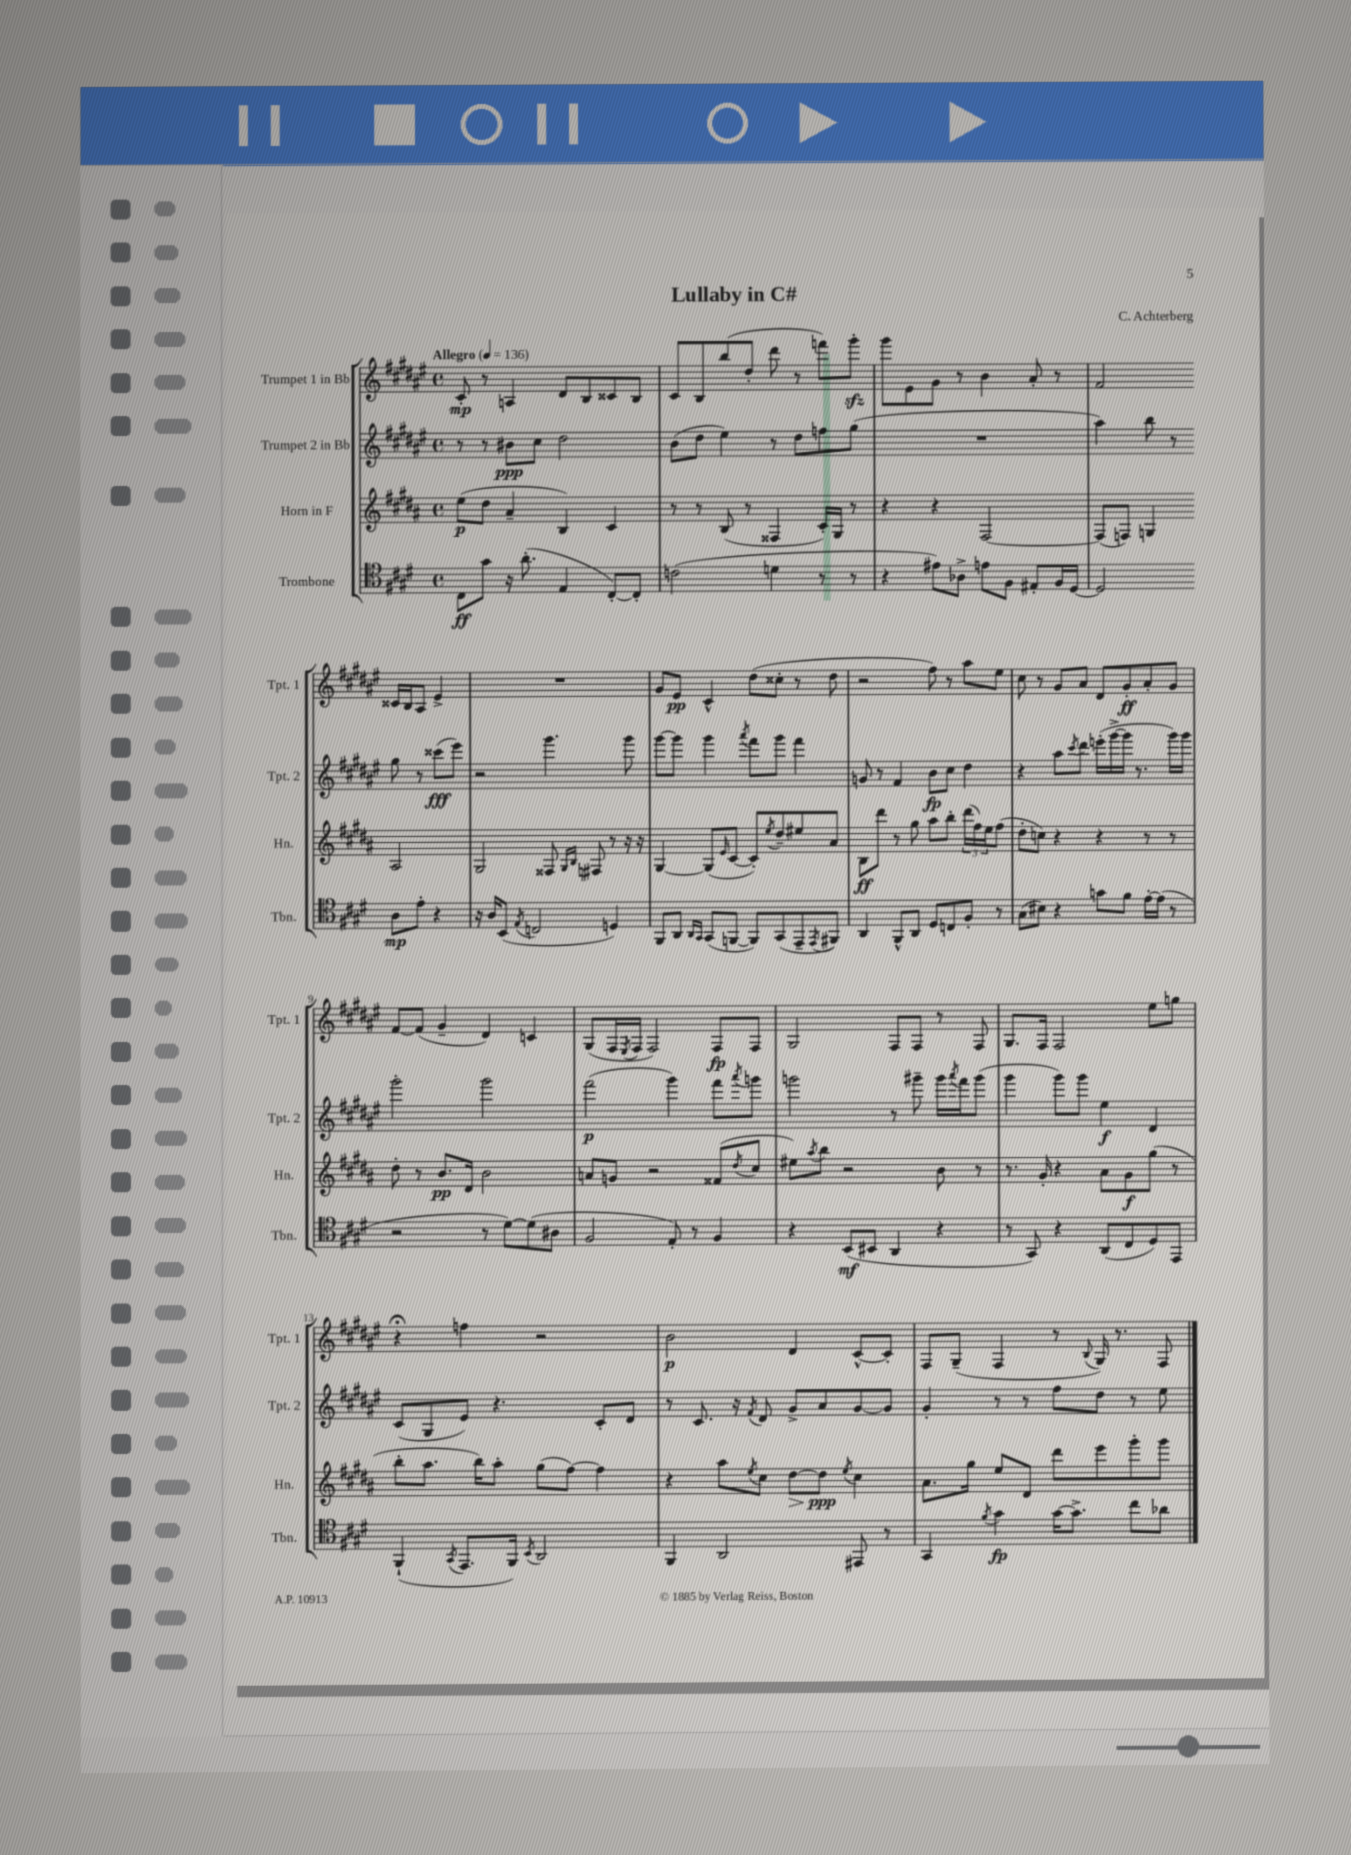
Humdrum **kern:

**kern	**kern	**kern	**kern
*staff4	*staff3	*staff2	*staff1
*clefC4	*clefG2	*clefG2	*clefG2
*k[f#c#g#d#]	*k[f#c#g#d#a#]	*k[f#c#g#d#a#e#]	*k[f#c#g#d#a#e#]
*M4/4	*M4/4	*M4/4	*M4/4
*met(c)	*met(c)	*met(c)	*met(c)
*MM136	*MM136	*MM136	*MM136
8C#\L	(8ee\L	8r	8c#'/
8g#\J	8dd#\J	8r	8r
16r	4a#~/	8b#\L	4A/
(8.a'\	.	.	.
.	.	8cc#\J	.
4E/	4B/)	2dd#\	8d#/L
.	.	.	8B/
[8C#'/L)	4c#/	.	8c##/
8C#'/]J	.	.	8B/J
=	=	=	=
(2c\	8r	(8b\L	8c#/L
.	8r	8dd#\J	8B/
.	(8B/	4ee#\)	(8bb/
.	8r	.	8dd#'/J
4d\	4F##/	8r	8ddd#\
.	.	8dd#\L	8r
8r	16c#'/LL)	8ff\	8fff\L)
.	16G#/JJ	.	.
8r	8r	(8gg#\J	8ggg#'\J
=	=	=	=
4r	4r	1r	8ggg#\L
.	.	.	8e#\
8e#\L)	4r	.	8g#\J
8A-^\J	.	.	8r
8e\L	[2F#/	.	4b\
8F#\J	.	.	.
8E#'/L	.	.	8a#'/
16F#/L	.	.	8r
[16D#/JJ	.	.	.
=	=	=	=
2D#/]	(8F#/]L	4aa#\)	2f#/
.	8F/J)	.	.
.	4G/	8bb\	.
.	.	8r	.
8A\L	2A#/	8gg#\	16c##/LL
.	.	.	16B/J
8e'\J	.	8r	8A#/J
4r	.	(8ccc##\L	4e#^/
.	.	8eee#\J)	.
=	=	=	=
16r	2G#/	2r	1r
16A/LK	.	.	.
(8BB/J	.	.	.
8qE/	.	.	.
2C/	.	.	.
.	8F##/	4.ggg#\	.
.	16qqG#/LL	.	.
.	16qqB/JJ	.	.
.	8F#/	.	.
4D/)	8r	.	.
.	16r	8ggg#\	.
.	16r	.	.
=	=	=	=
8FF#/L	[4G#/	[8ggg#\L	8g#/L
8AA/J	.	8ggg#\]J	8e#/J
16qqAA/LL	.	.	.
16qqGG#/JJ	.	.	.
(8GG#/L	(8G#/]L	4ggg#\	4c#^^/
.	16qqe/	.	.
[8FF/J	[8c#/J	.	.
.	.	8qaaa#/	.
8FF/]L)	8c#'/]L)	8fff#\L	(8dd#\L
.	8qee/	.	.
(8GG#/	8dd#~/	8ggg#\J	8cc##'\J
8EE~/	8ee#/	4fff#\	8r
8qEE/	.	.	.
8FF#/J)	8a#/J	.	8dd#\
=	=	=	=
4AA/	8B\L	8g/	2r
.	8ddd#\J	8r	.
8FF#^^/L	8r	4f#/	.
8AA/J	8gg#\	.	.
8D#/L	8aa#\L	8b\L	8ff#\)
8C/	8bb'\J	8cc#\J	8r
8F#'/J	(24ddd#\LL	4dd#\	8aa#\L
.	24ff#\)	.	.
.	24ee\J	.	.
8r	(8ff#\J	.	8ee#\J
=	=	=	=
(8G#\L	8dd#'\L	4r	8cc#\
8B#\J)	8cc\J)	.	8r
4r	4r	8aa#\L	8g#/L
.	.	8qccc#/	.
.	.	8ddd#\J	8a#/J
8g\L	4r	(16eee'\LL	8d#/L
.	.	[16ggg#^\	.
8f#\J	.	16ggg#\]JJ	8g#'/
.	.	8.r	.
[16e'\LL	8r	.	8a#'/
(16e\]JJ	.	.	.
8r	8r	16ggg#\LL)	8g#/J
.	.	16ggg#\JJ	.
=	=	=	=
2r	8dd#'\	2ggg#'\	[8f#/L
.	8r	.	(8f#/]J
.	8.b/L	.	4g#~/
.	16d#/Jk	.	.
8r	2b\	2ggg#\	4d#/)
[8d#\L)	.	.	.
(8d#\]	.	.	4c/
8A#\J	.	.	.
=	=	=	=
2F#/	8a/L	(2fff#\	(8G#/L
.	8g/J	.	16F#/L
.	.	.	8qE#/
.	.	.	16F#/JJ
.	2r	.	2F#/)
8E'/)	.	4ggg#\)	.
8r	.	.	.
4F#/	(8f##/L	8fff#\L	8F#/L
.	8qdd#/	8qaaa#/	.
.	8cc#/J	8ggg\J	8F#/J
=	=	=	=
4r	8ee#\L)	2ggg\	2G#/
.	8qaa#/	.	.
.	8bb\J	.	.
(8BB/L	2r	.	.
8BB#/J	.	.	.
4AA/	.	8r	8F#/L
.	.	8ggg#~\	8F#/J
4r	8b\	16ggg#\LL	8r
.	.	8qaaa#/	.
.	.	16fff#\J	.
.	8r	(8ggg#\J	8F#/
=	=	=	=
8r	8.r	4ggg#\	8.G#/L
8GG#/)	.	.	.
.	16g#'/	.	16F#/Jk
4r	4r	8ggg#\L)	2F#/
.	.	8ggg#\J	.
(8AA/L	8a#\L	4ee#\	.
8C#/	8g#\	.	.
8D#/)	(8gg#\J	4d#/	8ee#\L
8EE/J	8r	.	8gg\J
=	=	=	=
(4FF#`/	8bb'\L	(8c#/L	4r;
.	8.aa#\J	8G#/	.
8qGG#/	.	.	.
8.EE/L	.	8e#/J)	4ff\
.	16bb\LK)	.	.
.	8aa#'\J	4.r	.
16FF#/Jk)	.	.	.
8qBB/	.	.	.
2AA/	(8gg#\L	.	2r
.	[8ff#\J)	.	.
.	4ff#\]	8c#'/L	.
.	.	8d#/J	.
=	=	=	=
4FF#/	4r	8r	2b\
.	.	8.c#/	.
2AA/	8aa#\L	.	.
.	.	16r	.
.	8qee/	8qf#/	.
.	8cc#\J	8d#/	.
.	[8dd#\L	8g#^/L	4d#/
.	8dd#\]J	8a#/	.
.	8qee/	.	.
8EE#/	4cc#\	[8g#/	[8c#^^/L
8r	.	8g#/]J	8c#'/]J
=	=	=	=
4GG#/	8.a#\L	4g#'/	8F#/L
.	.	.	(8G#~/J
.	16gg#\Jk	.	.
8qf#/	.	.	.
4g#\	8ee/L	8r	4F#/
.	8d#/J	8r	.
[16g#\LK	8ddd#\L	8ff#\L	8r
8.g#^\]J	.	.	.
.	.	.	8qqB/
.	8eee\	8dd#\J	16G#/)
.	.	.	8.r
8cc#\L	8ggg#'\	8r	.
8a-\J	8ggg#\J	8ee#\	8F#/
==	==	==	==
*-	*-	*-	*-
